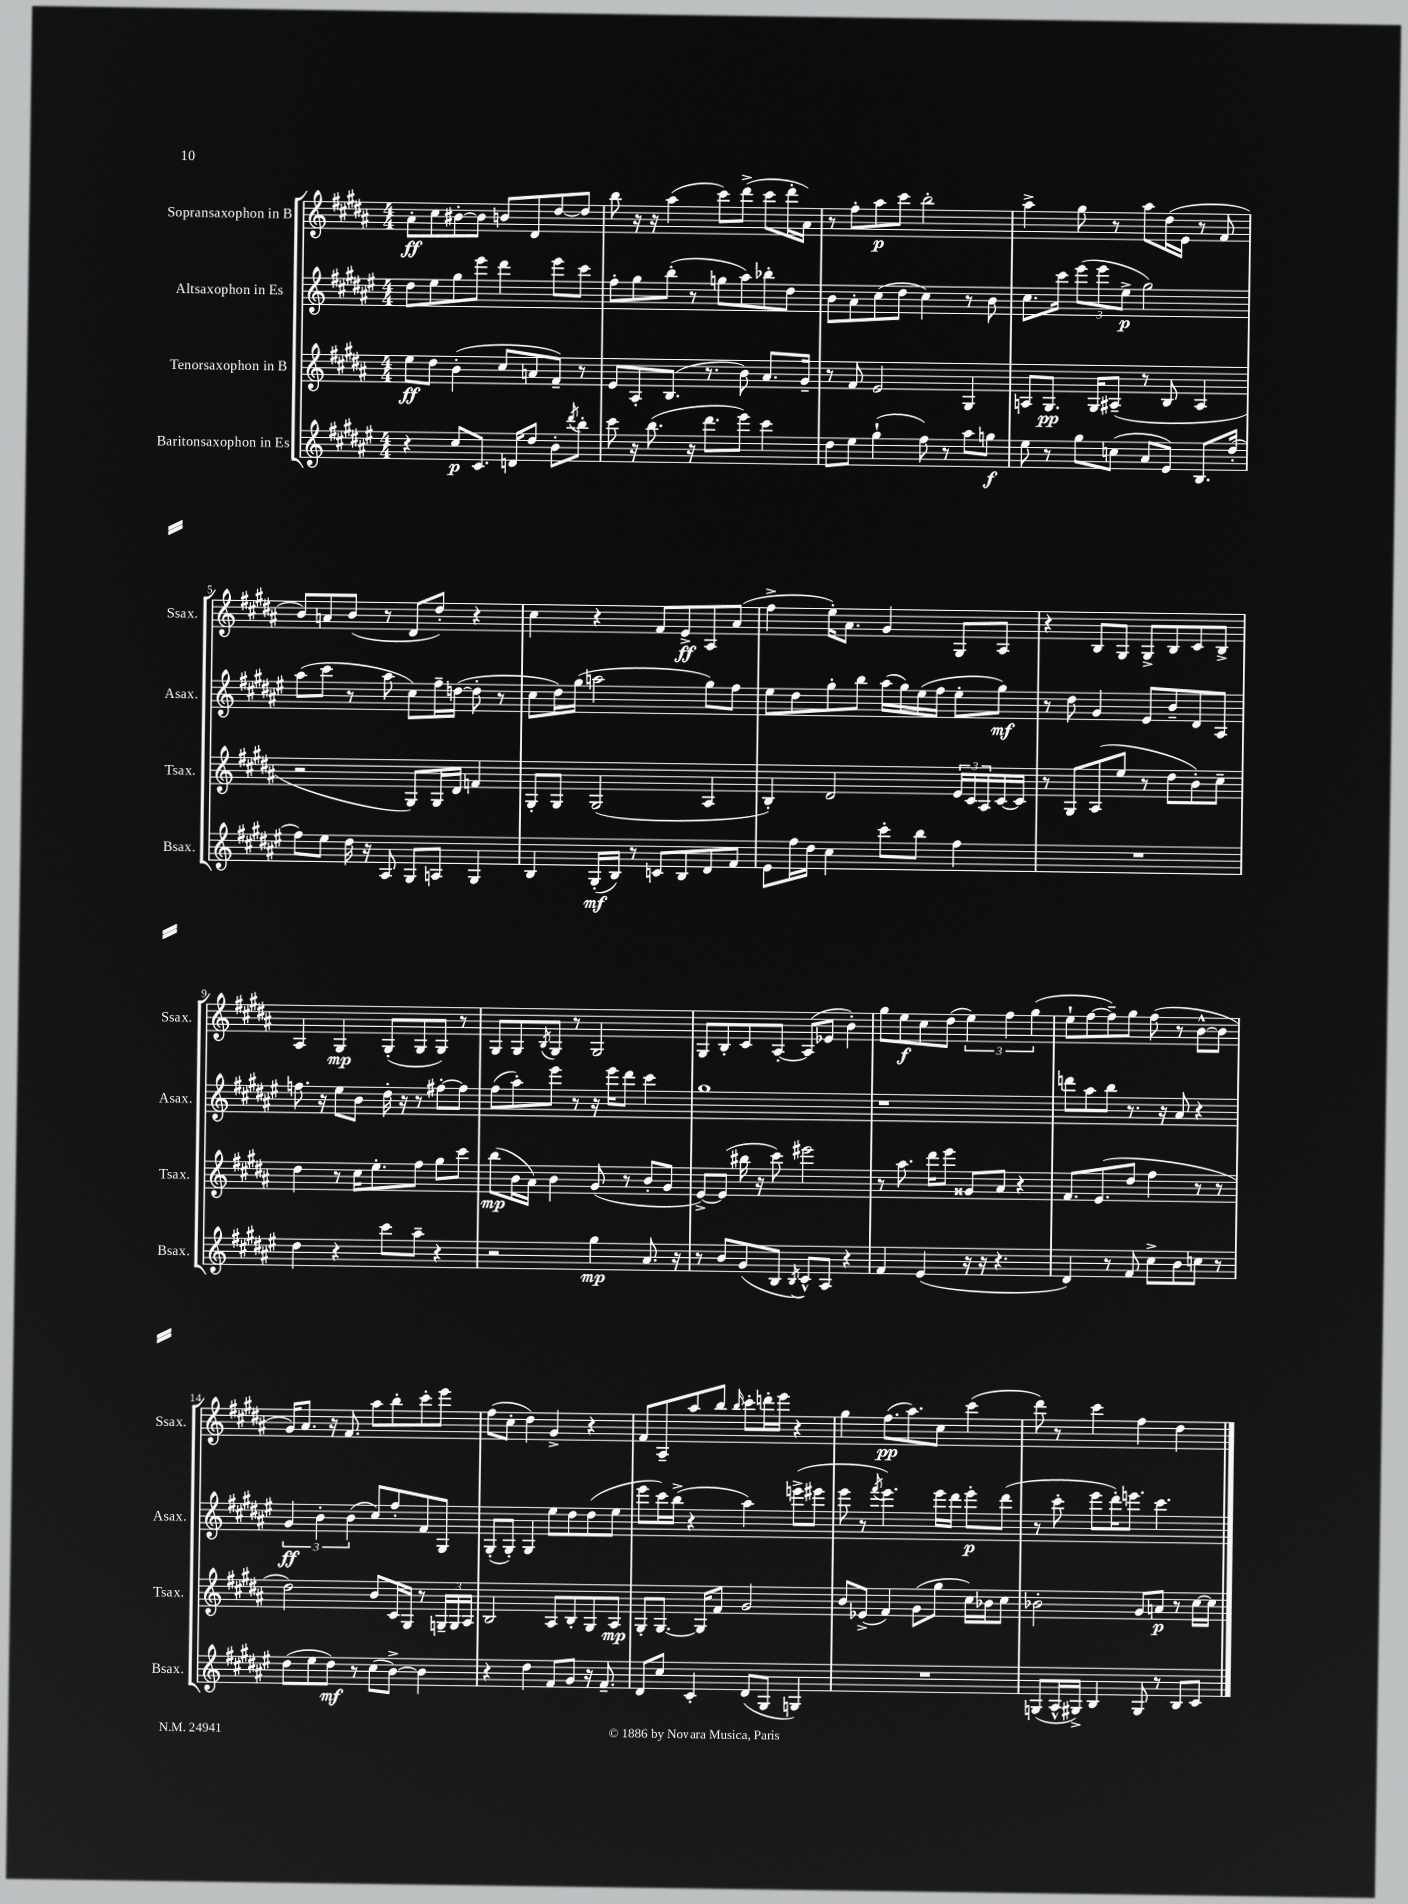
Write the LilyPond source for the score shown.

<<
\new StaffGroup <<
\new Staff = "s0" \with { instrumentName = "Sopransaxophon in B" shortInstrumentName = "Ssax." } {
    \clef treble \key b \major \numericTimeSignature \time 4/4
    ais'8-.\ff cis''8 bis'8~-. bis'8 b'8 dis'8 dis''8~ dis''8 |
    b''8 r16 r16 ais''4( cis'''8) dis'''8->( cis'''8 dis'''16-. ais'16) |
    r8 fis''8-. ais''8\p cis'''8 b''2-. |
    ais''4-> gis''8 r8 ais''8 dis''16( e'16 r8 fis'8 |
    b'8) a'8 b'8( r8 dis'8 dis''8-.) r4 |
    cis''4 r4 fis'8 e'8->\ff ais8 ais'8( |
    fis''4-> e''16-.) ais'8. gis'4 gis8 ais8 |
    r4 b8 gis8 gis8-> b8 cis'8 b8-> |
    ais4 gis4\mp gis8-.( gis8 gis8) r8 |
    gis8 gis8 \acciaccatura { b8 } gis8 r8 gis2 |
    gis8 b8-. cis'8 ais8~-. ais8( ees'8 b'4-.) |
    gis''8 e''8\f cis''8 dis''8( \tuplet 3/2 { e''4) fis''4 gis''4( } |
    e''8-! fis''8~ fis''8--) gis''8 fis''8( r8 b'8~-^ b'8 |
    gis'16) ais'8. r16 fis'8. ais''8 b''8-. cis'''8-. e'''8 |
    fis''8( cis''8-. dis''4) gis'4-> r4 |
    fis'8 ais8-- ais''8 b''8 \grace { b''16 } cis'''8-. d'''16-. e'''16 r4 |
    gis''4 fis''8.\pp( ais''8.) cis''8 cis'''4( |
    dis'''8) r8 cis'''4 fis''4 dis''4 \bar "|." |
}
\new Staff = "s1" \with { instrumentName = "Altsaxophon in Es" shortInstrumentName = "Asax." } {
    \clef treble \key fis \major \numericTimeSignature \time 4/4
    dis''8 eis''8 gis''8 eis'''8 dis'''4 eis'''8 cis'''8 |
    fis''8-. gis''8 b''8-.( r8 g''8 ais''8) bes''8-. dis''8 |
    b'8 ais'8-. cis''8( dis''8 cis''4) r8 b'8 |
    cis''8. cis'''16 \tuplet 3/2 { eis'''8( eis'''8 eis''8->\p } gis''2) |
    ais''8( cis'''8 r8 ais''8 cis''8) fis''16-- d''16~( d''8-. r8 |
    cis''8 dis''16) gis''16( a''2 gis''8) fis''8 |
    eis''8 dis''8 gis''8-. b''8 ais''16( gis''16) eis''16( fis''16 eis''8-. gis''8\mf) |
    r8 dis''8 gis'4 eis'8 b'8-- dis'8 ais8 |
    f''8. r16 eis''8 b'8 dis''16-. r16 r8 fis''8~-. fis''8 |
    fis''8( ais''8-.) eis'''8 r8 r16 eis'''16 dis'''8 cis'''4 |
    gis''1 |
    r1 |
    d'''8 ais''8 b''8 r8. r16 ais'8 r4 |
    \tuplet 3/2 { gis'4\ff b'4-. b'4( } cis''8) fis''8-. fis'8 gis8 |
    gis8-.( gis8-.) gis4 eis''8 dis''8 dis''8( eis''8 |
    eis'''8 cis'''16) b''16->( r4 ais''4) e'''8->( eis'''8 |
    eis'''8 r8 \acciaccatura { fis'''8 } eis'''4.) eis'''16 dis'''16 eis'''8-.\p dis'''8( |
    r8 cis'''8-. eis'''8 dis'''16-.) e'''8. cis'''4. \bar "|." |
}
\new Staff = "s2" \with { instrumentName = "Tenorsaxophon in B" shortInstrumentName = "Tsax." } {
    \clef treble \key b \major \numericTimeSignature \time 4/4
    e''8\ff dis''8 b'4-.( cis''8 a'8 fis'8--) r8 |
    e'8 ais8-. b8.( r8. b'8) ais'8. gis'16-- |
    r8 fis'8 e'2 gis4 |
    a8 gis8.\pp gis16 ais8--( r8 b8 ais4 |
    r2 gis8) gis16 dis'16 f'4 |
    gis8-. gis8 gis2( ais4 |
    b4-.) dis'2 \tuplet 3/2 { e'16 cis'16 ais16 } cis'16~ cis'16 |
    r8 gis8 ais8( e''8 r8 dis''8 b'8-.) cis''8-- |
    dis''4 r8 cis''16 e''8.-. fis''8 gis''8 cis'''8 |
    b''8\mp( b'16 ais'16) b'4 gis'8( r8 b'8-. gis'8 |
    e'8~->) e'8( bis''16 r16 cis'''8) eis'''2 |
    r8 ais''8. dis'''16 e'''8 gisis'8 ais'8 r4 |
    fis'8. e'8.( dis''8 fis''4 r8 r8 |
    dis''2) b'8 cis'16 gis16 r8 \tuplet 3/2 { g16-- g16 ais16 } |
    b2 ais8 b8-. gis8 ais8\mp |
    gis8-. gis8.~ gis16 fis'8 gis'2 |
    b'8 ees'8->( fis'4) gis'8( gis''8 cis''16) bes'16 cis''8 |
    bes'2-. gis'8 a'8\p r8 cis''16~ cis''16 \bar "|." |
}
\new Staff = "s3" \with { instrumentName = "Baritonsaxophon in Es" shortInstrumentName = "Bsax." } {
    \clef treble \key fis \major \numericTimeSignature \time 4/4
    r4 cis''8\p cis'8. d'16 dis''8 b'8-. \acciaccatura { dis'''8 } b''8-. |
    cis'''8 r16 b''8.( r16 dis'''8. eis'''8) cis'''4 |
    dis''8 eis''8 gis''4-!( fis''8) r8 ais''8 g''8\f |
    eis''8 r8 gis''8 c''8( ais'8 eis'8) b8. dis''16-.( |
    fis''8) eis''8 dis''16 r16 ais8 gis8 a8 gis4 |
    b4 gis16-.\mf( b16) r8 c'8 b8 dis'8 fis'8 |
    eis'8 fis''16 dis''16 cis''4 cis'''8-. b''8 fis''4 |
    R1 |
    dis''4 r4 cis'''8 ais''8-- r4 |
    r2 gis''4\mp ais'8. r16 |
    r8 b'8 gis'8( b8 \acciaccatura { b8 } cis'8-^) ais8 r4 |
    fis'4 eis'4( r16 r16 r4. |
    dis'4) r8 fis'8 cis''8-> b'8 c''8 r8 |
    dis''8( eis''8 dis''8\mf) r8 cis''8( b'8~->) b'4 |
    r4 dis''4 fis'8 gis'8 r16 fis'8.-- |
    dis'8 cis''8 cis'4-. dis'8( gis8 g4) |
    R1 |
    g8( ais16-^ gis16->) b4 gis8 r8 b8 cis'8 \bar "|." |
}
>>
>>
